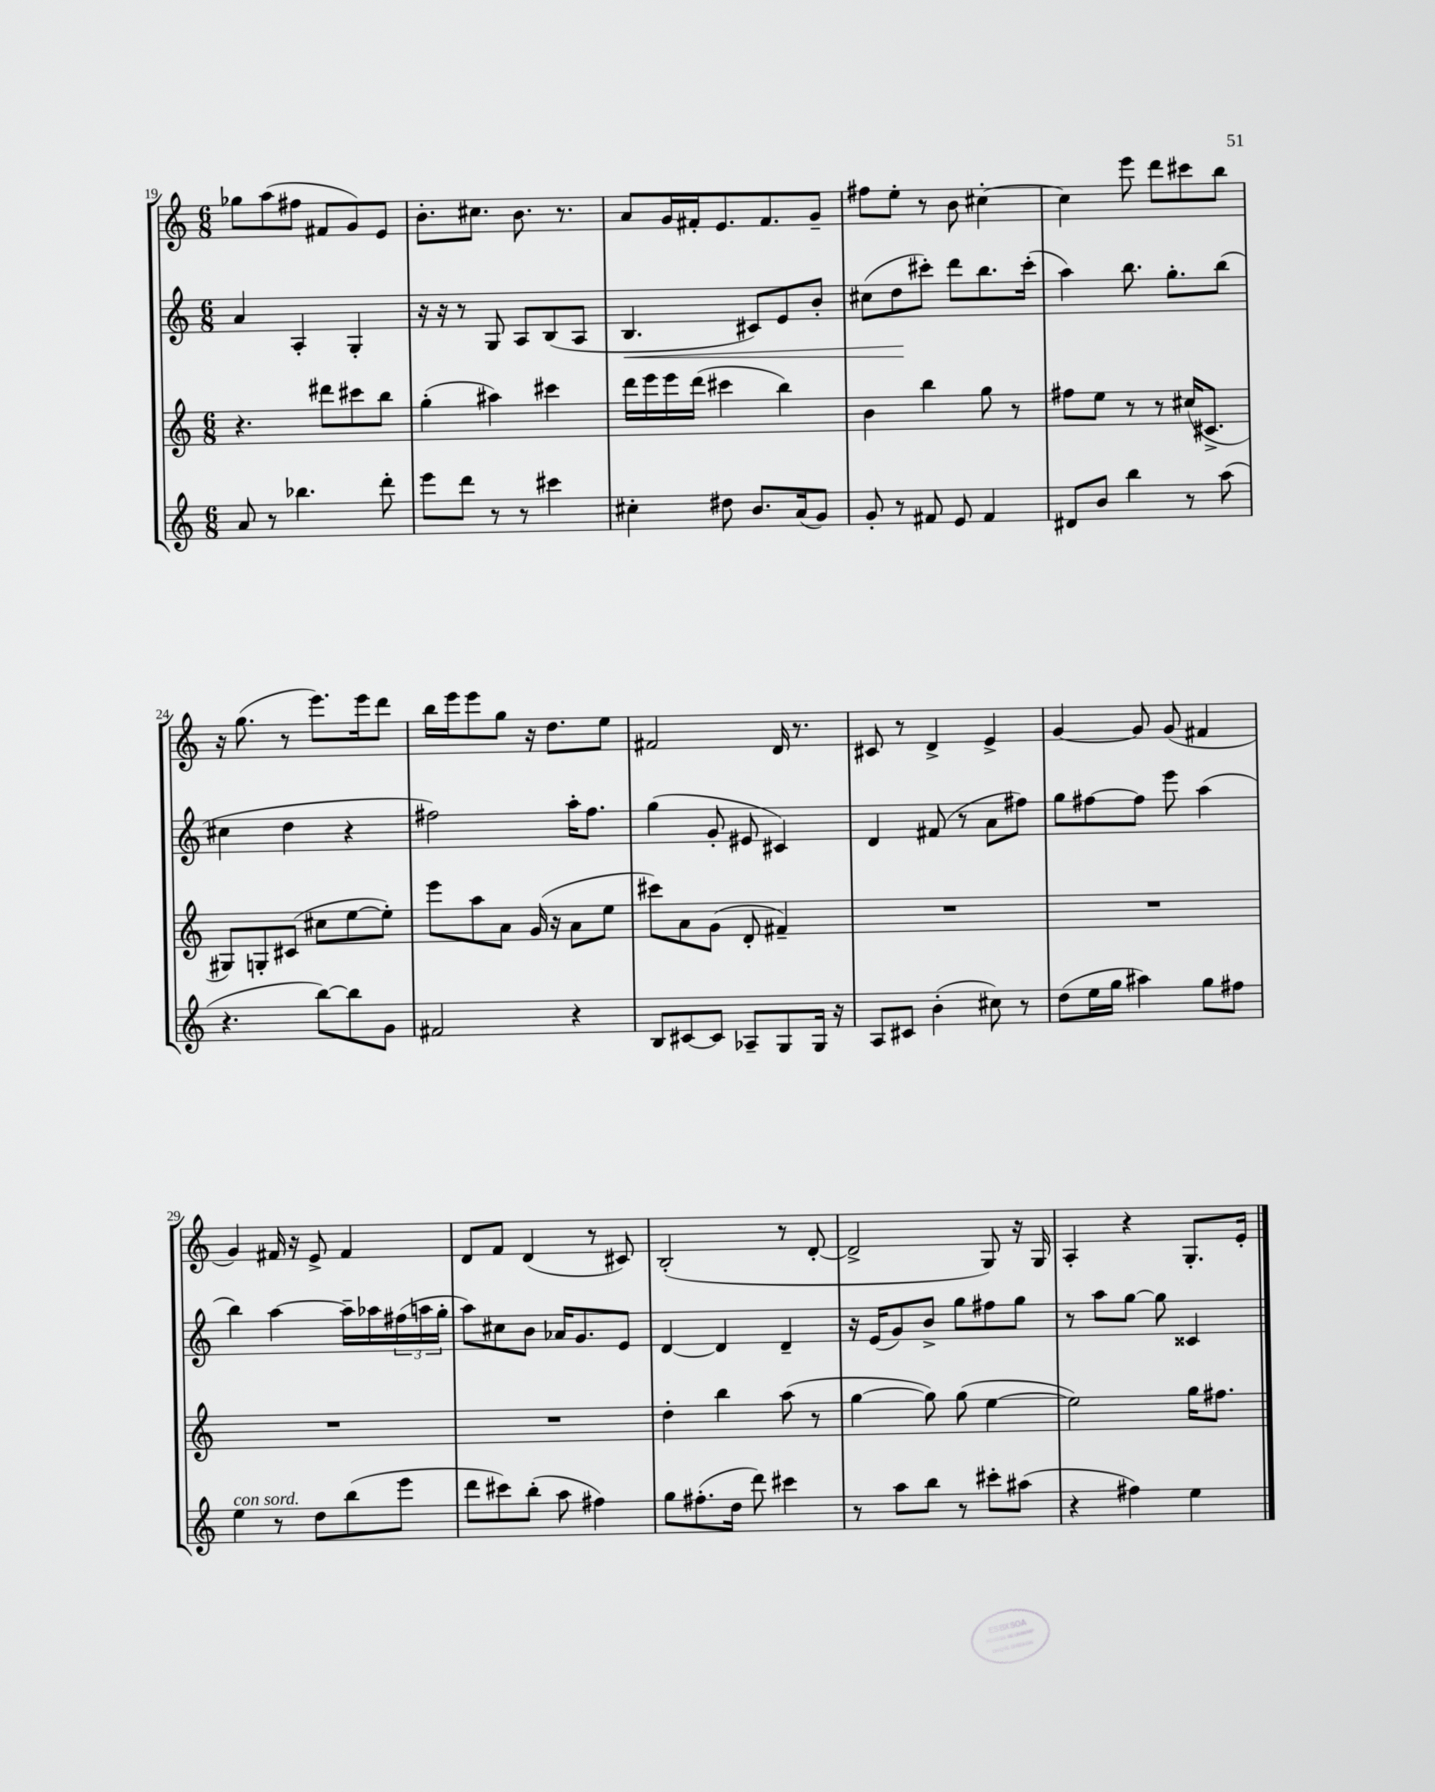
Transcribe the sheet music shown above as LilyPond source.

<<
\new StaffGroup <<
\new Staff = "s0" {
    \clef treble \key c \major \numericTimeSignature \time 6/8
    ges''8 a''8( fis''8 fis'8 g'8) e'8 |
    b'8.-. cis''8. b'8. r8. |
    a'8 g'16 fis'16-. e'8. fis'8. g'8-- |
    fis''8 e''8-. r8 b'8 cis''4~-. |
    cis''4 e'''8 d'''8 cis'''8 b''8 |
    r16 g''8.( r8 e'''8.) e'''16 d'''8 |
    b''16 e'''16 e'''8 g''8 r16 d''8. e''8 |
    fis'2 d'16 r8. |
    cis'8 r8 d'4-> e'4-> |
    g'4~ g'8 g'8( fis'4 |
    g'4) fis'16 r16 e'8-> fis'4 |
    d'8 f'8 d'4( r8 cis'8) |
    b2-.( r8 d'8~-. |
    d'2-> g8) r16 g16 |
    a4-. r4 g8.-. e'16-. \bar "|." |
}
\new Staff = "s1" {
    \clef treble \key c \major \numericTimeSignature \time 6/8
    a'4 a4-. g4-. |
    r16 r16 r8 g8 a8 b8( a8 |
    b4.\< cis'8) e'8 b'8-. |
    cis''8( d''8\! cis'''8-.) d'''8 b''8. cis'''16-.( |
    a''4) b''8. g''8.-. b''8( |
    cis''4 d''4 r4 |
    fis''2) a''16-. fis''8. |
    g''4( g'8-. eis'8 cis'4) |
    d'4 fis'8( r8 a'8 fis''8) |
    g''8 fis''8~ fis''8 e'''8 a''4( |
    b''4) a''4~ a''16-- aes''16 \tuplet 3/2 { fis''16( a''16 g''16-. } |
    a''8) cis''8 b'8 aes'16 g'8. e'8 |
    d'4~ d'4 d'4-- |
    r16 e'16( g'8) b'8-> g''8 fis''8 g''8 |
    r8 a''8 g''8~ g''8 cisis'4 \bar "|." |
}
\new Staff = "s2" {
    \clef treble \key c \major \numericTimeSignature \time 6/8
    r4. dis'''8 cis'''8 b''8 |
    g''4-.( ais''4) cis'''4 |
    d'''16 e'''16 e'''16 d'''16( cis'''4 b''4) |
    b'4 b''4 g''8 r8 |
    fis''8 e''8 r8 r8 cis''16( cis'8.-> |
    gis8) g8-. cis'8( cis''8 e''8~ e''8-.) |
    e'''8 a''8 a'8 g'16( r16 a'8 e''8 |
    cis'''8) a'8 g'8( d'8-. fis'4--) |
    R2. |
    R2. |
    R2. |
    R2. |
    d''4-. b''4 a''8( r8 |
    g''4~ g''8) g''8( e''4~ |
    e''2) g''16 fis''8. \bar "|." |
}
\new Staff = "s3" {
    \clef treble \key c \major \numericTimeSignature \time 6/8
    a'8 r8 bes''4. d'''8-. |
    e'''8 d'''8 r8 r8 cis'''4 |
    cis''4-. dis''8 b'8. a'16( g'8) |
    g'8-. r8 fis'8 e'8 fis'4 |
    dis'8 b'8 b''4 r8 a''8( |
    r4. b''8~) b''8 g'8 |
    fis'2 r4 |
    b8 cis'8~ cis'8 aes8-- g8 g16 r16 |
    a8 cis'8 b'4-.( cis''8) r8 |
    d''8( e''16 g''16 ais''4) g''8 fis''8 |
    e''4^\markup { \italic "con sord." } r8 d''8 b''8( e'''8 |
    d'''8 cis'''8) b''8-.( a''8 fis''4) |
    g''8 fis''8.-.( d''16 d'''8) cis'''4 |
    r8 a''8 b''8 r8 cis'''8-. ais''8( |
    r4 fis''4) e''4 \bar "|." |
}
>>
>>
\layout { \context { \Score currentBarNumber = #19 } }
